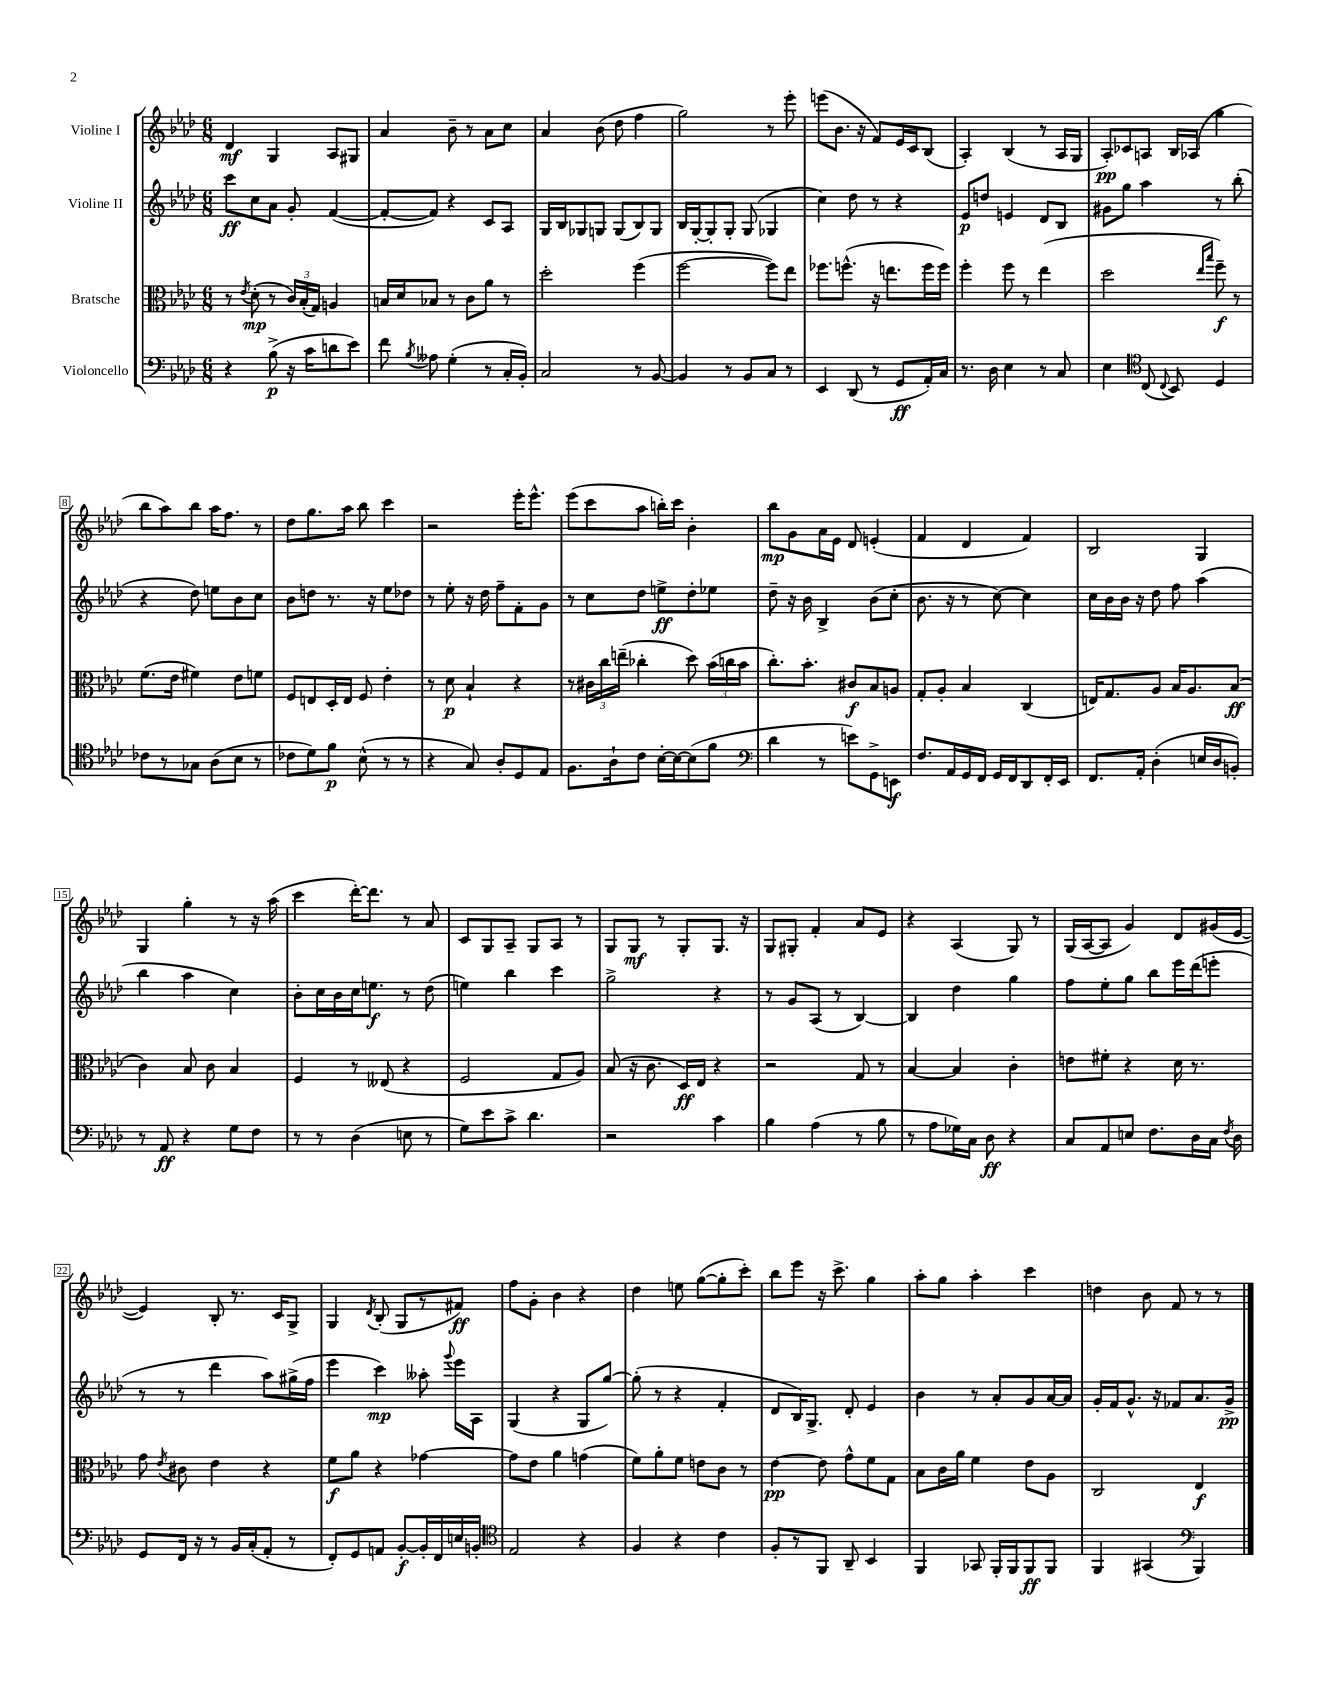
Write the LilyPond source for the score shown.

<<
\new StaffGroup <<
\new Staff = "s0" \with { instrumentName = "Violine I" } {
    \clef treble \key aes \major \numericTimeSignature \time 6/8
    \autoBeamOff des'4\mf g4 aes8[ gis8] |
    aes'4 bes'8-- r8 aes'8[ c''8] |
    aes'4 bes'8( des''8 f''4 |
    g''2) r8 ees'''8-. |
    e'''8[( bes'8.] r16 f'8[) ees'16 c'16 bes8]( |
    aes4-.) bes4( r8 aes16[ g16] |
    aes8[-.\pp) ces'8 a8] bes16[ aes16]( g''4 |
    bes''8[ aes''8) bes''8] aes''16[ f''8.] r8 |
    des''8[ g''8. aes''16] bes''8 c'''4 |
    r2 ees'''16[-. ees'''8.]-^ |
    ees'''8[( c'''8 aes''8] b''16[-.) c'''16] bes'4-. |
    bes''8[\mp g'8 aes'16 ees'16] des'8 e'4-.( |
    f'4 des'4 f'4) |
    bes2 g4 |
    g4 g''4-. r8 r16 aes''16( |
    c'''4 des'''16[~-.) des'''8.] r8 aes'8 |
    c'8[ g8 aes8]-- g8[ aes8] r8 |
    g8[ g8]\mf r8 g8[-. g8.] r16 |
    g8[ gis8]-. f'4-. aes'8[ ees'8] |
    r4 aes4( g8) r8 |
    g16[( aes16~ aes8] g'4) des'8[ gis'16( ees'16]~ |
    ees'4) bes8-. r8. c'16[ g8]-> |
    g4 \acciaccatura { des'8 } bes8-.( g8[ r8 fis'8]\ff) |
    f''8[ g'8]-. bes'4 r4 |
    des''4 e''8 g''8[~( g''8-. c'''8]-.) |
    bes''8[ ees'''8] r16 c'''8.-> g''4 |
    aes''8[-. g''8] aes''4-. c'''4 |
    d''4 bes'8 f'8 r8 r8 \bar "|." |
}
\new Staff = "s1" \with { instrumentName = "Violine II" } {
    \clef treble \key aes \major \numericTimeSignature \time 6/8
    \autoBeamOff c'''8[\ff c''8 aes'8] g'8-. f'4~( |
    f'8[~-. f'8]) r4 c'8[ aes8] |
    g16[ bes16 ges8 g8] g8[( bes8) g8] |
    bes16[ g16~-. g8-. g8]-. g8( ges4 |
    c''4) des''8 r8 r4 |
    ees'8[\p d''8] e'4 des'8[ bes8] |
    gis'8[ g''8] aes''4 r8 bes''8-.( |
    r4 des''8) e''8[ bes'8 c''8] |
    bes'8[ d''8] r8. r16 ees''8[ des''8] |
    r8 ees''8-. r16 des''16 f''8[-- f'8-. g'8] |
    r8 c''8[ des''8] e''8[->\ff des''8-. ees''8] |
    des''8-- r16 bes'16 bes4-> bes'8[( c''8]-. |
    bes'8. r16 r8 c''8~) c''4 |
    c''16[ bes'16 bes'16] r16 des''8 f''8 aes''4( |
    bes''4 aes''4 c''4) |
    bes'8[-. c''16 bes'16 c''16 e''8.]\f r8 des''8( |
    e''4) bes''4 c'''4 |
    g''2-> r4 |
    r8 g'8[ aes8]( r8 bes4~) |
    bes4 des''4 g''4 |
    f''8[ ees''8-. g''8] bes''8[ ees'''16 des'''16( e'''8]-. |
    r8 r8 des'''4 aes''8[) gis''16->( f''16] |
    ees'''4 c'''4\mp) aeses''8-. \appoggiatura { g'''8 } ees'''16[ aes16] |
    g4( r4 g8[ g''8]~) |
    g''8-.( r8 r4 f'4-. |
    des'8[ bes16) g8.]-> des'8-. ees'4 |
    bes'4 r8 aes'8[-. g'8 aes'16~ aes'16] |
    g'16[-. f'16 g'8.]-^ r16 fes'8[ aes'8. g'16]->\pp \bar "|." |
}
\new Staff = "s2" \with { instrumentName = "Bratsche" } {
    \clef alto \key aes \major \numericTimeSignature \time 6/8
    \autoBeamOff r8 \acciaccatura { ees'8 } des'8-.\mp( r8 \tuplet 3/2 { c'16[) bes16-.( g16]) } a4 |
    b16[ des'16 bes8] r8 c'8[ aes'8] r8 |
    des''2-. f''4( |
    f''2~ f''8[) ees''8] |
    fes''8.[ f''8.]-^( r16 e''8.[ f''16 f''16]) |
    f''4-. f''8 r8 ees''4( |
    des''2 \grace { ees''16[ bes''16] } f''8--\f) r8 |
    f'8.[( ees'16] fis'4) ees'8[ f'8] |
    f8[ e8 des16-. e16] f8 ees'4-. |
    r8 des'8\p bes4-! r4 |
    r8 \tuplet 3/2 { cis'16[ c''16 e''16]--( } ces''4-. des''8) \tuplet 3/2 { bes'16[( c''16 bes'16] } |
    c''8.[-.) bes'8.]-. cis'8[\f bes8 a8] |
    g8[-. aes8]-. bes4 c4( |
    e16[) g8. aes8] bes16[ aes8. bes8]\ff( |
    c'4) bes8 c'8 bes4 |
    f4 r8 eeses8( r4 |
    f2 g8[ aes8]) |
    bes8( r16 c'8. des16[\ff) ees16] r4 |
    r2 g8 r8 |
    bes4~ bes4 c'4-. |
    e'8[ fis'8]-. r4 des'16 r8. |
    g'8 \acciaccatura { ees'8 } cis'8 ees'4 r4 |
    f'8[\f aes'8] r4 ges'4~ |
    ges'8[ ees'8] aes'4 g'4( |
    f'8[) aes'8-. f'8] e'8[ c'8] r8 |
    ees'4~\pp ees'8 g'8[-^ f'8 g8] |
    bes8[ c'16 aes'16] f'4 ees'8[ aes8] |
    c2 ees4\f \bar "|." |
}
\new Staff = "s3" \with { instrumentName = "Violoncello" } {
    \clef bass \key aes \major \numericTimeSignature \time 6/8
    \autoBeamOff r4 bes8->\p( r16 c'16[ d'8 ees'8]) |
    f'8 \acciaccatura { bes8 } aeses8 g4-.( r8 c16[-. bes,16]-.) |
    c2 r8 bes,8~ |
    bes,4 r8 bes,8[ c8] r8 |
    ees,4 des,8( r8 g,8[\ff aes,16-.) c16] |
    r8. des16 ees4 r8 c8 |
    ees4 \clef tenor c8( \appoggiatura { c8 } bes,8) des4 |
    ces'8[ r8 ges8] aes8[( bes8] r8 |
    ces'8[ des'8) f'8]\p bes8-^( r8 r8 |
    r4 g8) aes8[-. des8 ees8] |
    f8.[ aes16-! c'8] bes16[~-. bes16~ bes8( f'8] |
    \clef bass des'4 r8 e'8[) g,8-> e,8]\f |
    f8.[ aes,16 g,16 f,16] g,16[ f,16 des,8 f,16-. ees,16] |
    f,8.[ aes,16]-. des4-.( e16[ des16 b,8]-.) |
    r8 aes,8\ff r4 g8[ f8] |
    r8 r8 des4( e8 r8 |
    g8[) ees'8 c'8]-> des'4. |
    r2 c'4 |
    bes4 aes4( r8 bes8 |
    r8 aes8[ ges16) c16] des8\ff r4 |
    c8[ aes,8 e8] f8.[ des16 c16] \acciaccatura { f8 } des16 |
    g,8[ f,16] r16 r8 bes,16[ c16-.( aes,8]-. r8 |
    f,8[-.) g,8 a,8] bes,8[~-.\f bes,16-. f,16 e16 b,16]-. |
    \clef tenor ees2 r4 |
    f4 r4 c'4 |
    f8[-. r8 f,8] aes,8-- bes,4 |
    f,4 ges,8 f,16[-. f,16 f,8\ff f,8] |
    f,4 gis,4( \clef bass bes,,4) \bar "|." |
}
>>
>>
\layout { \context { \Score \override BarNumber.stencil = #(make-stencil-boxer 0.1 0.3 ly:text-interface::print) } }
